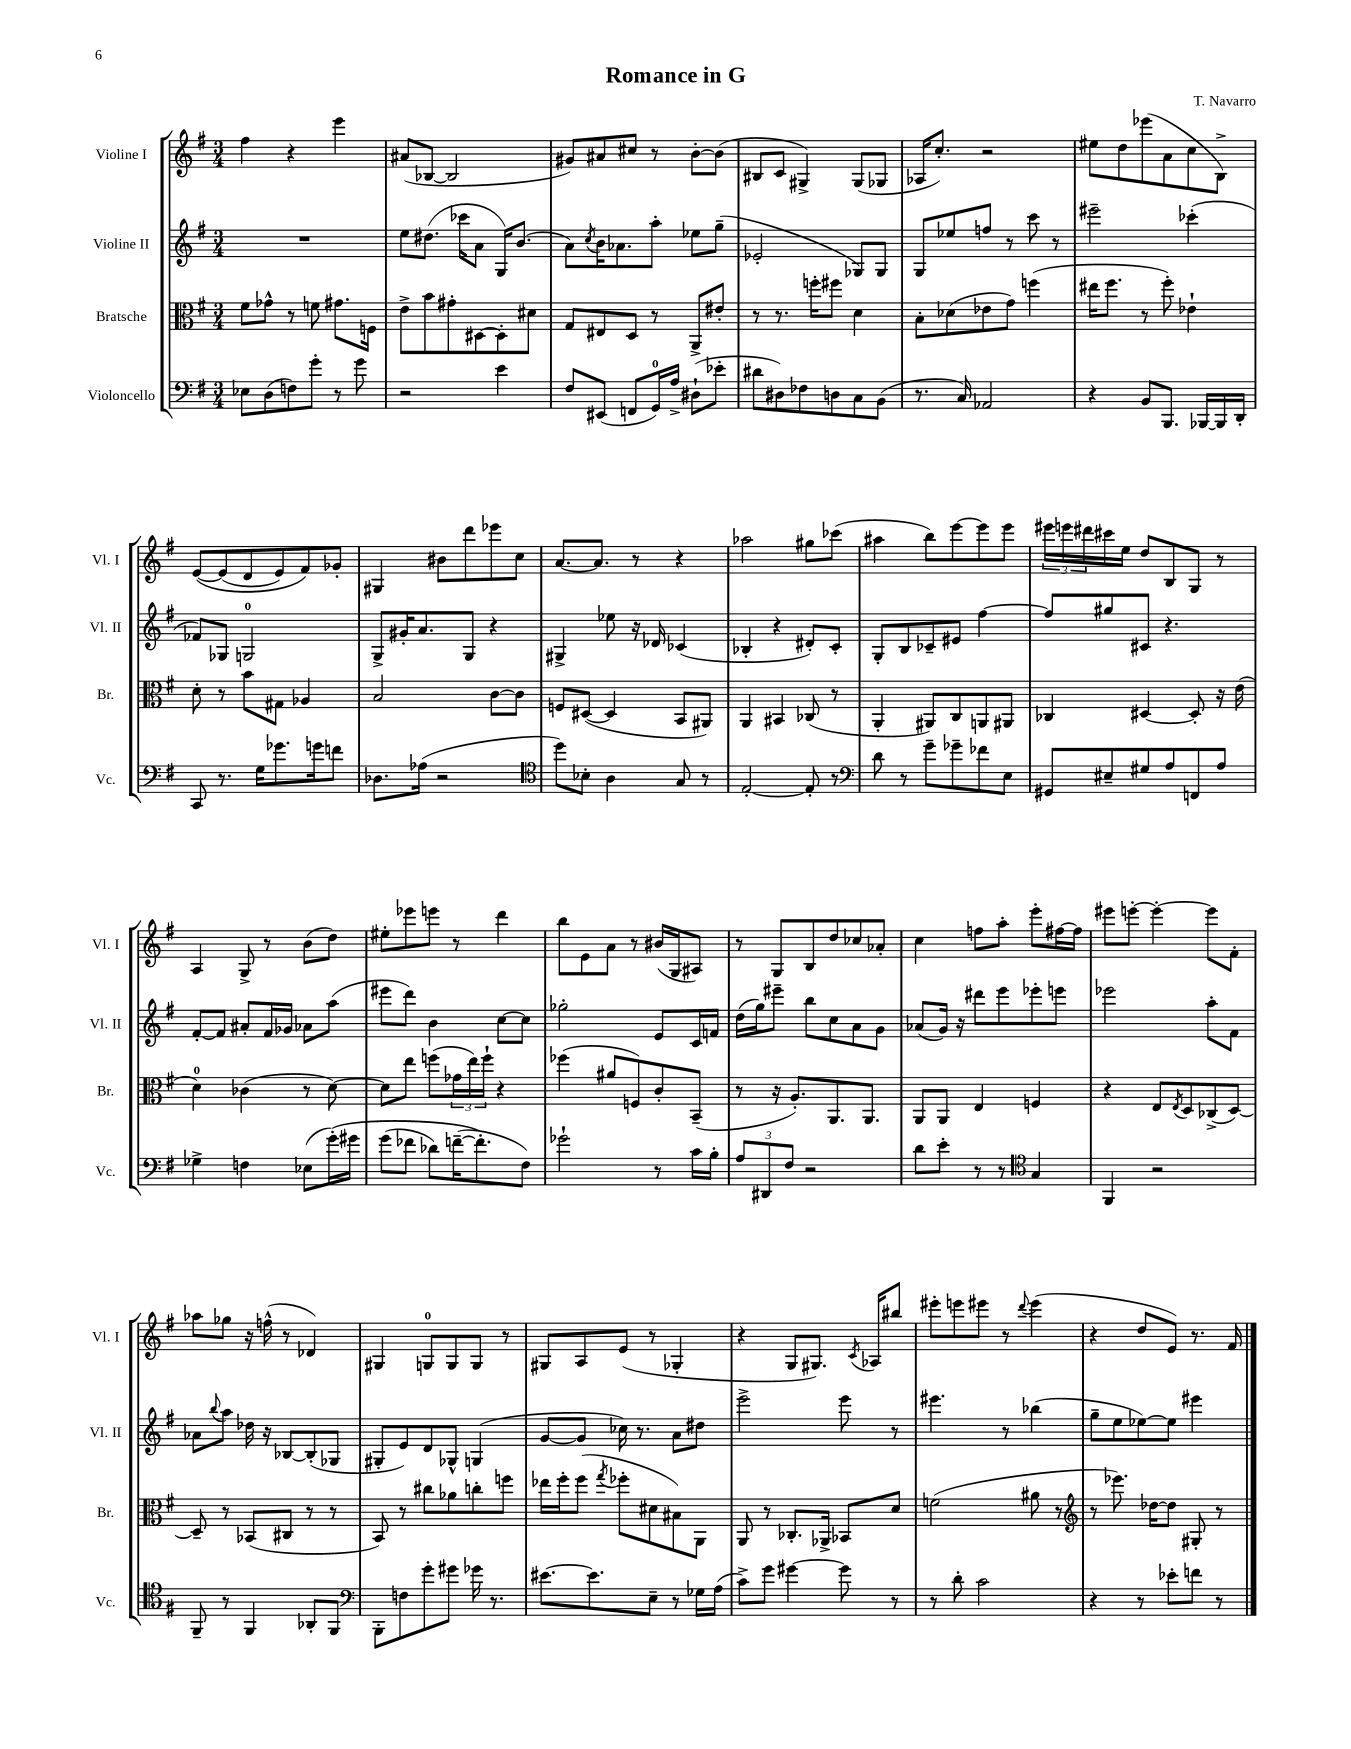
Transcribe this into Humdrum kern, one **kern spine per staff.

**kern	**kern	**kern	**kern
*part4	*part3	*part2	*part1
*staff4	*staff3	*staff2	*staff1
*I"Violoncello	*I"Bratsche	*I"Violine II	*I"Violine I
*I'Vc.	*I'Br.	*I'Vl. II	*I'Vl. I
*clefF4	*clefC3	*clefG2	*clefG2
*k[f#]	*k[f#]	*k[f#]	*k[f#]
*M3/4	*M3/4	*M3/4	*M3/4
=1	=1	=1	=1
8E-X\L	8f#\L	2.r	4ff#\
(8D\	8g-X^^\J	.	.
8Fn\)	8r	.	4r
8g'\J	8fn\	.	.
8r	8.g#X\L	.	4eee\
8g\	.	.	.
.	16Fn\Jk	.	.
=2	=2	=2	=2
2r	8e^\L	8ee\L	(8a#X/L
.	8b\	(8.dd#X\J	[8B-X/J
.	8g#X'\	.	2B-/]
.	.	16ccc-X\KL	.
.	[8D#X\	8a\J	.
4e\	8D#'\]	16G/KL)	.
.	.	(8.b/J	.
.	8d#X\J	.	.
=3	=3	=3	=3
8F#/L	8G/L	8a\L)	8g#X/L)
.	.	8qcc/	.
(8EE#X/J	8E#X/	16b\K	8a#X/
.	.	8.a-X\	.
8FFn/L	8D/J	.	8cc#X/J
16GG/L)	8r	8aa'\J	8r
16A^/JJ	.	.	.
(8D#X`\L	8AA^/L	8ee-X\L	[8b'\L
8e-X'\J	8e#X'/J	(8gg~\J	(8b\J]
=4	=4	=4	=4
8d#X\L	8r	2e-X'/	8B#X/L
8D#X\)	8.r	.	8c/J
8F-X\	.	.	4G#X^/)
.	16ffn'\KL	.	.
8Dn\	8ff#X\J	.	.
8C\	4d\	8G-X/L)	(8G#/L
(8BB\J	.	8G-/J	8G-X/J
=5	=5	=5	=5
8.r	8B'\L	8G/L	16A-X/KL
.	.	.	8.cc'/J)
.	(8d-X\	8ee-X/	.
16C/)	.	.	.
2AA-X/	8e-X\	8ffn/J	2r
.	8g\J)	8r	.
.	(4ffn\	8ccc\	.
.	.	8r	.
=6	=6	=6	=6
4r	16ee#X\KL	2eee#X~\	8ee#X\L
.	8.ff#\J	.	.
.	.	.	8dd\
8BB/L	8r	.	(8eee-X\
8.BBB/J	8ff#'\)	.	8a\
.	4e-X`\	(4ccc-X'\	8cc\
[16BBB-X/LL	.	.	.
16BBB-/]	.	.	8B^\J)
16DD'/JJ	.	.	.
!!LO:LB:g=z
=7	=7	=7	=7
8CC/	8d'\	8f-X/L)	([8e/L
8.r	8r	8G-X/J	(8e/]
.	8b\L	2Gn/	8d/
16G\KL	.	.	.
8.g-X\	8G#X\J	.	8e/)
.	4A-X/	.	8f#/)
16gn\k	.	.	.
8fn\J	.	.	8g-X'/J
=8	=8	=8	=8
8.D-X\L	2B/	8G^/L	4G#X/
.	.	16g#X'/K	.
(16A-X\Jk	.	8.a/	.
2r	.	.	8b#X\L
.	.	8G/J	8ddd\
.	[8c\L	4r	8eee-X\
.	8c\J]	.	8cc\J
=9	=9	=9	=9
*clefC4	*	*	*
8dd\L)	8Fn/L	4G#X^/	[8.a/L
8B-X'\J	([8D#X/J	.	.
.	.	.	8.a/J]
4A\	4D#/]	8ee-X\	.
.	.	16r	8r
.	.	16d-X/	.
8G/	8BB/L	(4c-X/	4r
8r	8AA#X/J)	.	.
=10	=10	=10	=10
[2E'/	4AA/	4B-X'/	2aa-X\
.	4BB#X/	4r	.
8E'/]	(8C-X/	8d#X'/L)	8gg#X\L
8r	8r	8c'/J	(8ccc-X\J
=11	=11	=11	=11
*clefF4	*	*	*
8d\	4AA'/	8G'/L	4aa#X\
8r	.	8B/	.
8g~\L	8AA#X/L)	8c-X~/	8bb\L)
8g-X~\	8C/	8e#X/J	[8eee\
8f-X\	8AAn/	[4ff#\	8eee\]
8E\J	8AA#X/J	.	8eee\J
=12	=12	=12	=12
8GG#X/L	4C-X/	8ff#/L]	24eee#X\LL
.	.	.	24eeen\
.	.	.	24ddd#X\
8E#X~/	.	8gg#X/	16ccc#X\
.	.	.	16ee\JJ
8G#X/	[4D#X/	8c#X/J	8dd/L
8A/	.	4.r	8B/
8FFn/	8D#'/]	.	8G/J
8A/J	16r	.	8r
.	(16e\	.	.
!!LO:LB:g=z
=13	=13	=13	=13
4G-X^\	4d\)	[8f#'/L	4A/
.	.	8f#/J]	.
4Fn\	(4c-X\	8a#X'/L	8G^/
.	.	16f#/L	8r
.	.	16g-X/JJ	.
(8E-X\L	8r	8a-X\L	(8b\L
(16g'\L)	[8d\)	(8aa\J	8dd\J)
16g#X\JJ	.	.	.
=14	=14	=14	=14
(8g\L	8d\L]	8eee#X\L	8ee#X'\L
8f-X\J	8ee\J	8ddd\J)	8eee-X\
8d-X\L)	(8ffn\L	4b\	8eeen\J
([16fn~\K	24g-X\L	.	8r
.	24ee\)	.	.
8.f'\])	.	.	.
.	24ff`\JJ	.	.
.	4r	[8cc\L	4ddd\
8F#\J)	.	8cc\J]	.
=15	=15	=15	=15
2g-X`\	(4ff-X\	2gg-X'\	8bb\L
.	.	.	8e\
.	8a#X/L	.	8a\J
.	8Fn/)	.	8r
8r	8c'/	8e/L	(16b#X/LL
.	.	.	16G/J
16c\LL	(8BB~/J	16c/L	8A#X/J)
16B'\JJ	.	16fn/JJ	.
=16	=16	=16	=16
12A/L	8r	(16dd\LL	8r
.	.	16gg\J)	.
12DD#X/	.	.	.
.	16r	8eee#X~\J	8G/L
12F#/J	.	.	.
.	8.A'/L)	.	.
2r	.	8bb\L	8B/
.	8.AA/	8cc\	8dd/
.	.	8a\	8cc-X/
.	8.AA/J	.	.
.	.	8g\J	8a-X'/J
=17	=17	=17	=17
8d\L	8AA/L	(8a-X/L	4cc\
8e'\J	8AA/J	16g/Jk)	.
.	.	16r	.
8r	4E/	8ddd#X\L	8ffn\L
8r	.	8eee\	8aa'\J
*clefC4	*	*	*
4G/	4Fn/	8eee-X'\	8eee'\L
.	.	8eeen\J	[16ff#X\L
.	.	.	16ff#\JJ]
=18	=18	=18	=18
4FF#/	4r	2eee-X\	8eee#X\L
.	.	.	[8eeen'\J
2r	8E/L	.	4eee'\_
.	8qE/	.	.
.	8D/	.	.
.	(8C-X^/	8aa'\L	8eee\L]
.	[8D/J)	8f#\J	8f#'\J
!!LO:LB:g=z
=19	=19	=19	=19
8FF#~/	8D~/]	8a-X\L	8aa-X\L
.	.	8qqbb/	.
8r	8r	8aa\J	8gg-X\J
4FF#/	(8BB-X/L	16dd-X\	16r
.	.	16r	(16ffn^^\
.	8C#X/J	[8B-X/L	8r
8AA-X'/L	8r	(8B-'/]	4d-X/)
8FF#/J	8r	8G-X/J	.
=20	=20	=20	=20
*clefF4	*	*	*
8BBB'\L	8BB/)	8G#X'/L	4G#X/
8Fn\	8r	8e/)	.
8g'\	8cc#X\L	8d/	8Gn/L
8g#X\J	8a-X\	8G-X^^/J	8G/
16g-X\	8ccn'\	(4Gn/	8G/J
8.r	.	.	.
.	8ffn\J	.	8r
=21	=21	=21	=21
[8.e#X\L	16ee-X\LL	[8g/L	8G#X/L
.	16ff#'\J	.	.
.	(8ff#\J	8g/J]	8A/
8.e#\]	.	.	.
.	8qgg/	.	.
.	8ff-X'\L	16cc-X\)	(8e/J
.	.	8.r	.
8E~\J	8d#X\	.	8r
8r	8B#X\)	8a\L	4G-X'/
16G-X\LL	8AA\J	8dd#X\J	.
(16A\JJ	.	.	.
=22	=22	=22	=22
8c^\L)	8AA/	2eee^\	4r
8g\J	8r	.	.
[4g#X\	8.C-X'/L	.	8G/L
.	.	.	8.G#X/J)
.	16AA-X^/Jk	.	.
8g#\]	8BB-X/L	8eee\	.
.	.	.	8qc/
.	.	.	16A-X/KL
8r	8d/J	8r	8bb#X/J
=23	=23	=23	=23
8r	(2fn\	4.eee#X\	8eee#X'\L
8d'\	.	.	8eeen\
2c\	.	.	8eee#X\J
.	.	8r	8r
.	.	.	8qqddd/
.	8a#X\	(4bb-X\	(4eee#\
.	8r	.	.
=24	=24	=24	=24
*	*clefG2	*	*
4r	8r	8gg~\L	4r
.	8.eee-X\)	8ee\	.
8r	.	[8ee-X\)	8dd/L
.	[16dd-X\KL	.	.
8e-X'\L	8dd-\J]	8ee-\J]	8e/J)
8fn\J	8G#X'/	4eee#X\	8.r
8r	8r	.	.
.	.	.	16f#/
==	==	==	==
*-	*-	*-	*-
